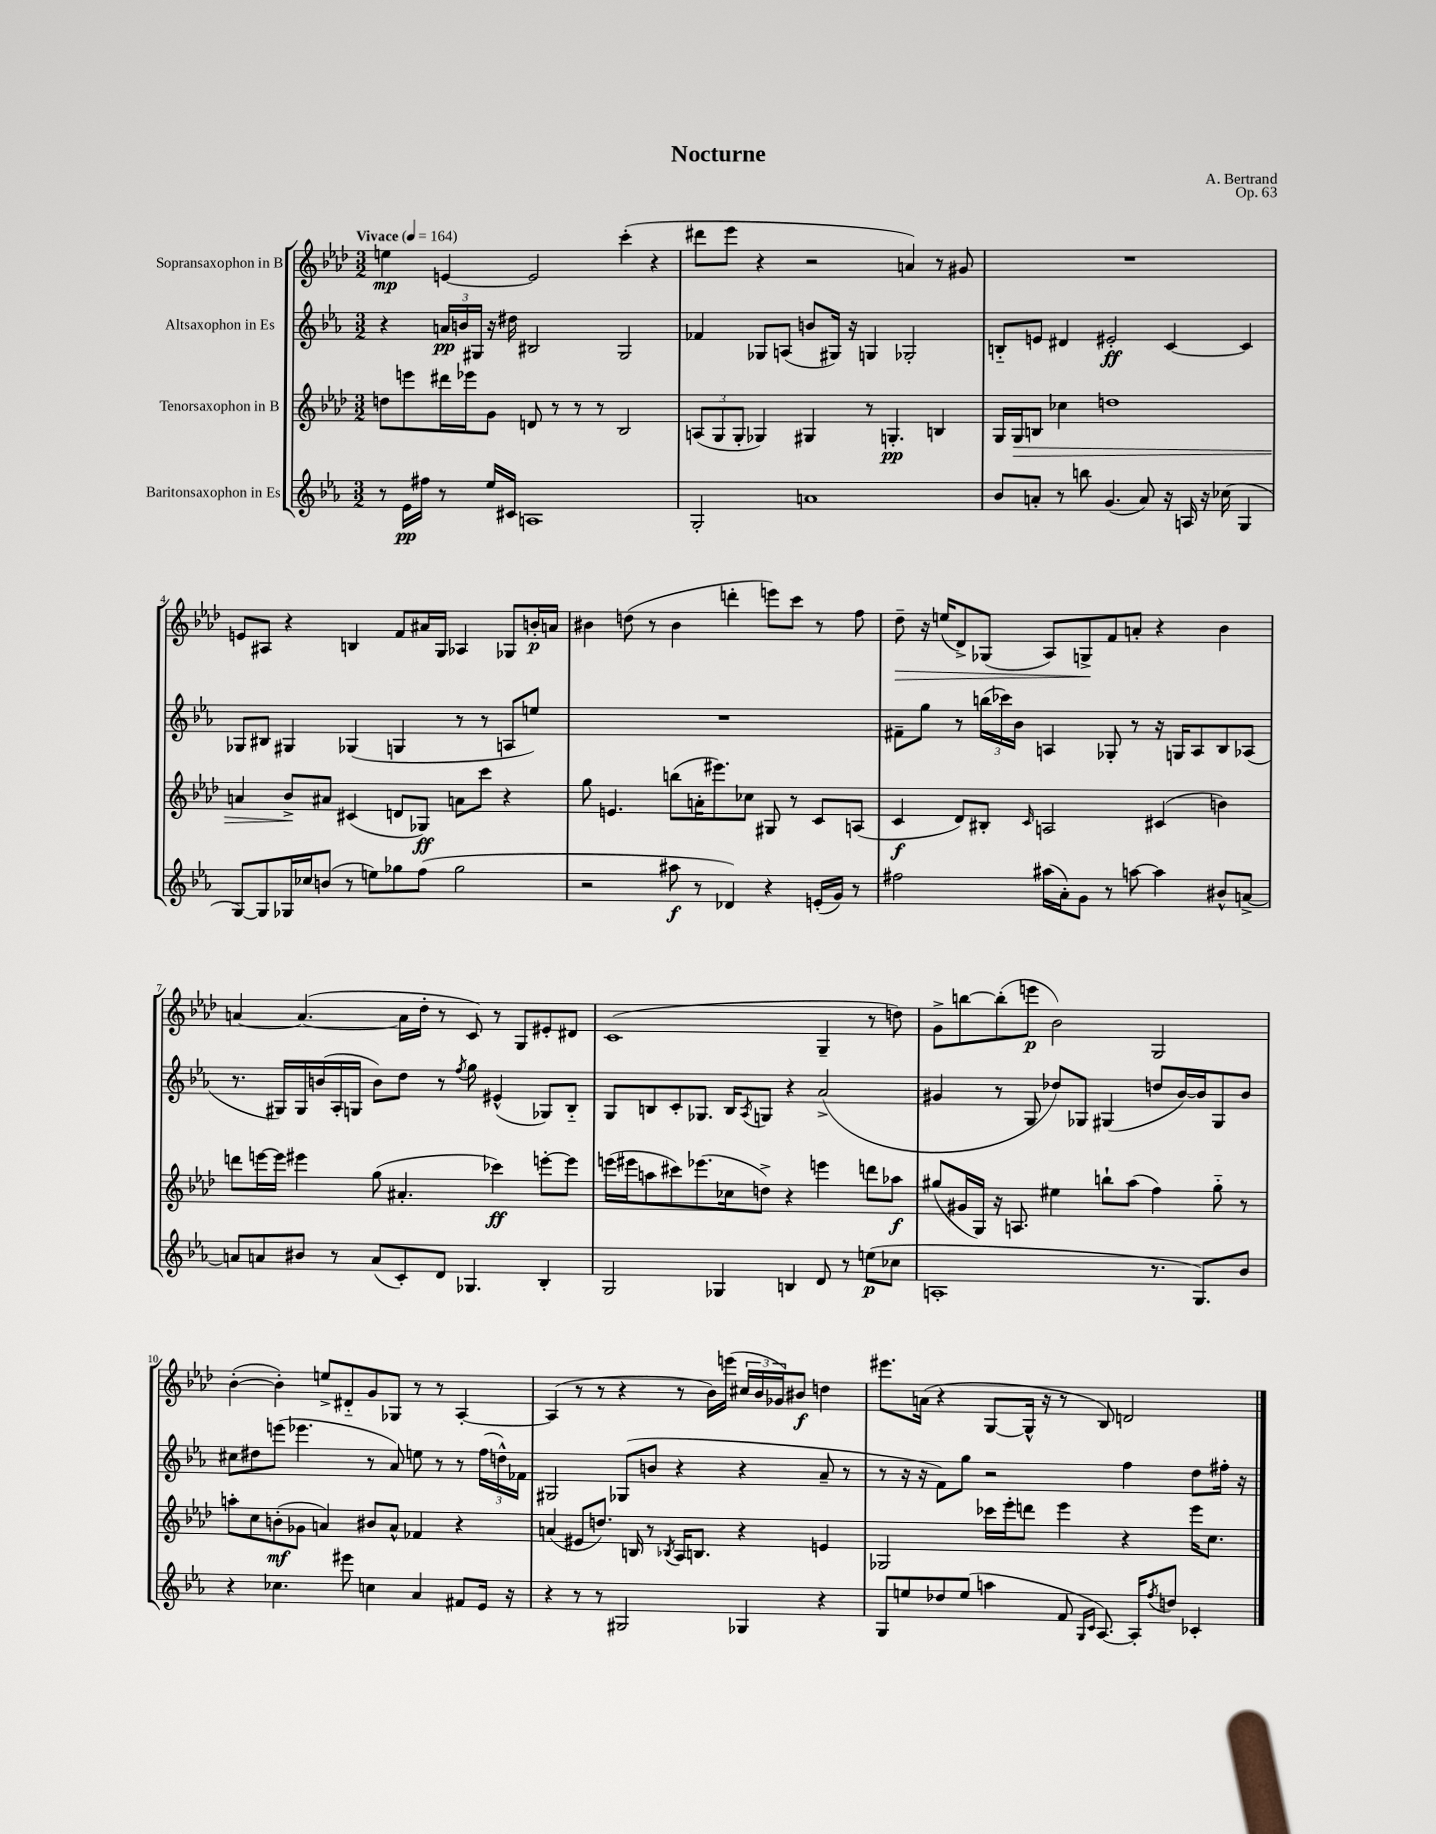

**kern	**dynam	**kern	**dynam	**kern	**dynam	**kern	**dynam
*part4	*part4	*part3	*part3	*part2	*part2	*part1	*part1
*staff4	*staff4	*staff3	*staff3	*staff2	*staff2	*staff1	*staff1
*I"Baritonsaxophon in Es	*	*I"Tenorsaxophon in B	*	*I"Altsaxophon in Es	*	*I"Sopransaxophon in B	*
*clefG2	*	*clefG2	*	*clefG2	*	*clefG2	*
*k[b-e-a-]	*	*k[b-e-a-d-]	*	*k[b-e-a-]	*	*k[b-e-a-d-]	*
*M3/2	*	*M3/2	*	*M3/2	*	*M3/2	*
*MM164	*	*MM164	*	*MM164	*	*MM164	*
=1	=1	=1	=1	=1	=1	=1	=1
!	!	!	!	!	!	!LO:TX:a:B:t=Vivace	!
8r	.	8ddn\L	.	4r	.	4een\	mp
16e-\LL	pp	8eeen\	.	.	.	.	.
16ff#X\JJ	.	.	.	.	.	.	.
8r	.	16ddd#X\L	.	24an/LL	pp	[4en/	.
.	.	.	.	24bn/	.	.	.
.	.	16eee-X\J	.	.	.	.	.
.	.	.	.	24G#X/JJ	.	.	.
16ee-/LL	.	8g\J	.	16r	.	.	.
16c#X/JJ	.	.	.	16dd#X\	.	.	.
1An	.	8dn/	.	2B#X/	.	2e/]	.
.	.	8r	.	.	.	.	.
.	.	8r	.	.	.	.	.
.	.	8r	.	.	.	.	.
.	.	2B-/	.	2G#/	.	(4ccc'\	.
.	.	.	.	.	.	4r	.
=2	=2	=2	=2	=2	=2	=2	=2
2G'/	.	(12An/L	.	4f-X/	.	8ddd#X\L	.
.	.	12G/	.	.	.	.	.
.	.	.	.	.	.	8eee-\J	.
.	.	12G'/J	.	.	.	.	.
.	.	4G-X/)	.	8G-X/L	.	4r	.
.	.	.	.	(8An/J	.	.	.
1an	.	4G#X/	.	8bn/L	.	2r	.
.	.	.	.	16G#X/Jk)	.	.	.
.	.	.	.	16r	.	.	.
.	.	8r	.	4Gn/	.	.	.
.	.	4.Gn'/	pp	.	.	.	.
.	.	.	.	2G-X'/	.	4an/)	.
.	.	4Bn/	.	.	.	8r	.
.	.	.	.	.	.	8g#X/	.
=3	=3	=3	=3	=3	=3	=3	=3
8b-/L	.	16G/LL	.	8Bn/L	.	1.r	.
!	!	!	!LO:HP:b	!	!	!	!
.	.	16G/J	>	.	.	.	.
8an'/J	.	8Bn/J	.	8en/J	.	.	.
8r	.	4cc-X\	.	4d#X/	.	.	.
8bbn\	.	.	.	.	.	.	.
(4.g/	.	1ddn	.	2e#X'/	ff	.	.
8a/)	.	.	.	.	.	.	.
16r	.	.	.	[4c/	.	.	.
16An/	.	.	.	.	.	.	.
16r	.	.	.	.	.	.	.
(16cc-X\	.	.	.	.	.	.	.
4G/	.	.	.	4c/]	.	.	.
!!LO:LB:g=z
=4	=4	=4	=4	=4	=4	=4	=4
[8G/L)	.	4an/	.	8G-X/L	.	8en/L	.
8G/]	.	.	.	8B#X/J	.	8A#X/J	.
16G-X/L	.	8b-^/L	.	4G#X/	.	4r	.
16cc-X/J	.	.	.	.	.	.	.
(8bn/J	.	8a#X/J	]	.	.	.	.
8r	.	(4c#X/	.	(4G-X/	.	4Bn/	.
8een\L)	.	.	.	.	.	.	.
8gg-X\	.	8dn/L	.	4Gn/	.	8f/L	.
(8ff\J	.	8G-X/J)	ff	.	.	16a#X/L	.
.	.	.	.	.	.	16G/JJ	.
2gg-\	.	8an\L	.	8r	.	4A-X/	.
.	.	8ccc\J	.	8r	.	.	.
.	.	4r	.	8An/L	.	8G-X/L	.
.	.	.	.	8een/J)	.	16bn'/L	p
.	.	.	.	.	.	16an/JJ	.
=5	=5	=5	=5	=5	=5	=5	=5
2r	.	8gg\	.	1.r	.	4b#X\	.
.	.	4.en/	.	.	.	.	.
.	.	.	.	.	.	(8ddn\	.
.	.	.	.	.	.	8r	.
8aa#X\	f	(8bbn\L	.	.	.	4b#\	.
8r	.	16an'\K	.	.	.	.	.
.	.	8.eee#X\)	.	.	.	.	.
4d-X/)	.	.	.	.	.	4dddn'\	.
.	.	8cc-X\J	.	.	.	.	.
4r	.	8G#X/	.	.	.	8eeen\L)	.
.	.	8r	.	.	.	8ccc\J	.
(16en'/LL	.	8c/L	.	.	.	8r	.
16g/JJ)	.	.	.	.	.	.	.
8r	.	(8An/J	.	.	.	8ff\	.
=6	=6	=6	=6	=6	=6	=6	=6
!	!	!	!	!	!	!	!LO:HP:b
2ff#X\	.	4c/	f	8f#X~\L	.	8dd-~\	>
.	.	.	.	8gg\J	.	16r	.
.	.	.	.	.	.	(16een/KL	.
.	.	8d-/L)	.	8r	.	8d-^/)	.
.	.	8B#X'/J	.	(24bbn\LL	.	(8G-X/J	.
.	.	.	.	24ccc-X\)	.	.	.
.	.	.	.	24b-\JJ	.	.	.
.	.	16qqc/	.	.	.	.	.
(16aa#X\LL	.	2An/	.	4An/	.	8A-/L)	.
16a-'\J)	.	.	.	.	.	.	.
8g\J	.	.	.	.	.	8Gn^/	.
8r	.	.	.	8G-X'/	.	8f/	]
[8aan\	.	.	.	8r	.	8an'/J	.
4aa\]	.	(4c#X/	.	16r	.	4r	.
.	.	.	.	16Gn/KL	.	.	.
.	.	.	.	8A/	.	.	.
8b#X^^/L	.	4bn\)	.	8B-/	.	4b-\	.
[8an^/J	.	.	.	(8A-X/J	.	.	.
!!LO:LB:g=z
=7	=7	=7	=7	=7	=7	=7	=7
8an/L]	.	8dddn\L	.	8.r	.	[4an/	.
8an/	.	[16eeen\L	.	.	.	.	.
.	.	16eee\JJ]	.	16G#X/LL)	.	.	.
8b#X/J	.	4eee#X\	.	16G#/	.	(4.a/_	.
.	.	.	.	(16bn/	.	.	.
8r	.	.	.	16A-'/	.	.	.
.	.	.	.	16Gn/JJ	.	.	.
(8a/L	.	(8gg\	.	8b\L)	.	.	.
8c'/)	.	4.a#X'/	.	8dd\J	.	16a\LL]	.
.	.	.	.	.	.	16dd-'\JJ	.
8d/J	.	.	.	8r	.	8r	.
.	.	.	.	8qff/	.	.	.
4.G-X/	.	.	.	8gg\	.	8c/)	.
.	.	4ccc-X\)	ff	(4e#X^^/	.	8r	.
.	.	.	.	.	.	8G/L	.
4B-'/	.	[8eeen'\L	.	8G-X/L)	.	8e#X'/	.
.	.	8eee\J]	.	8B-/J	.	8d#X/J	.
=8	=8	=8	=8	=8	=8	=8	=8
2G/	.	(16eeen\LL	.	8G/L	.	(1c	.
.	.	16eee#X\J	.	.	.	.	.
.	.	8aan\	.	8Bn/	.	.	.
.	.	8ccc#X\)	.	8c'/	.	.	.
.	.	(8.eee-X\	.	8.G-X/J	.	.	.
4G-X/	.	.	.	.	.	.	.
.	.	16cc-X\k	.	16B/KL	.	.	.
.	.	.	.	8qA-/	.	.	.
.	.	8ddn^\J)	.	8Gn/J	.	.	.
4Bn/	.	4r	.	4r	.	.	.
8d/	.	4eeen\	.	(2a-^/	.	4G~/	.
8r	.	.	.	.	.	.	.
(8een\L	p	8dddn\L	.	.	.	8r	.
8cc-X\J	.	8aa-X\J	f	.	.	8ddn\)	.
=9	=9	=9	=9	=9	=9	=9	=9
1An'	.	(8gg#X/L	.	4g#X/	.	8g^\L	.
.	.	16g#X/L	.	.	.	[8bbn\	.
.	.	16G/JJ)	.	.	.	.	.
.	.	16r	.	8r	.	(8bb'\]	.
.	.	8.An/	.	.	.	.	.
.	.	.	.	8G/	.	8eeen\J	p
.	.	4ee#X\	.	8dd-X/L)	.	2b-\)	.
.	.	.	.	8G-X/J	.	.	.
.	.	8bbn`\L	.	(4G#X/	.	.	.
.	.	(8aa-\J	.	.	.	.	.
8.r	.	4ff\)	.	8ddn/L	.	2G/	.
.	.	.	.	[16b-/L)	.	.	.
8.G/L)	.	.	.	16b-/J]	.	.	.
.	.	8gg#\	.	8G#/	.	.	.
8b-/J	.	8r	.	8b-/J	.	.	.
!!LO:LB:g=z
=10	=10	=10	=10	=10	=10	=10	=10
4r	.	8aan'\L	.	8cc#X\L	.	([4b-'\	.
.	.	8cc\	.	8dd#X\	.	.	.
4.cc-X\	.	(8bn'\	mf	(8eeen\J	.	4b-'\])	.
.	.	8g-X\J	.	4.eee-X\	.	.	.
.	.	4an/)	.	.	.	8een^/L	.
8eee#X\	.	.	.	.	.	8d#X/	.
4ccn\	.	8b#X/L	.	8r	.	8g/	.
.	.	8a^^/J	.	8a-/)	.	8G-X/J	.
4a-/	.	4f-X/	.	8een\	.	8r	.
.	.	.	.	8r	.	8r	.
8f#X/L	.	4r	.	8r	.	[4A-'/	.
16e-/Jk	.	.	.	(24ff\LL	.	.	.
.	.	.	.	24ddn^^\)	.	.	.
16r	.	.	.	.	.	.	.
.	.	.	.	24f-X\JJ	.	.	.
=11	=11	=11	=11	=11	=11	=11	=11
4r	.	(4an/	.	2G#X/	.	(4A-/]	.
8r	.	8e#X/L	.	.	.	8r	.
8r	.	8.ddn/J)	.	.	.	8r	.
2G#X/	.	.	.	(8G-X/L	.	4r	.
.	.	16Bn/	.	.	.	.	.
.	.	8r	.	8bn/J	.	.	.
.	.	8qB-X/	.	.	.	.	.
.	.	16A-/KL	.	4r	.	8r	.
.	.	8.Bn/J	.	.	.	.	.
.	.	.	.	.	.	16b-\LL)	.
.	.	.	.	.	.	(16eeen\JJ	.
4G-X/	.	4r	.	4r	.	24cc#X/LL	.
.	.	.	.	.	.	24b-/	.
.	.	.	.	.	.	24g-X/J)	.
.	.	.	.	.	.	8b#X/J	f
4r	.	4en/	.	8a-~/	.	4ddn\	.
.	.	.	.	8r	.	.	.
=12	=12	=12	=12	=12	=12	=12	=12
8G/L	.	2G-X/	.	8r	.	8.eee#X\L	.
8een/	.	.	.	16r	.	.	.
.	.	.	.	16r	.	(16an\Jk	.
8dd-X/	.	.	.	8f\L)	.	4r	.
(8ee/J	.	.	.	8gg\J	.	.	.
4aan\	.	16ccc-X\LL	.	2r	.	[8G/L	.
.	.	16eee-'\J	.	.	.	.	.
.	.	8dddn\J	.	.	.	16G^^/Jk]	.
.	.	.	.	.	.	16r	.
8f/	.	4eee-\	.	.	.	8r	.
16qqG/LL	.	.	.	.	.	.	.
16qqc/JJ	.	.	.	.	.	.	.
[8.A-/)	.	.	.	.	.	8B-/)	.
.	.	4r	.	4ff\	.	2dn/	.
16A-'/KL]	.	.	.	.	.	.	.
8qff/	.	.	.	.	.	.	.
8ddn/J	.	.	.	.	.	.	.
4c-X'/	.	16eee-\KL	.	8dd\L	.	.	.
.	.	8.cc\J	.	.	.	.	.
.	.	.	.	16ff#X'\Jk	.	.	.
.	.	.	.	16r	.	.	.
==	==	==	==	==	==	==	==
*-	*-	*-	*-	*-	*-	*-	*-
